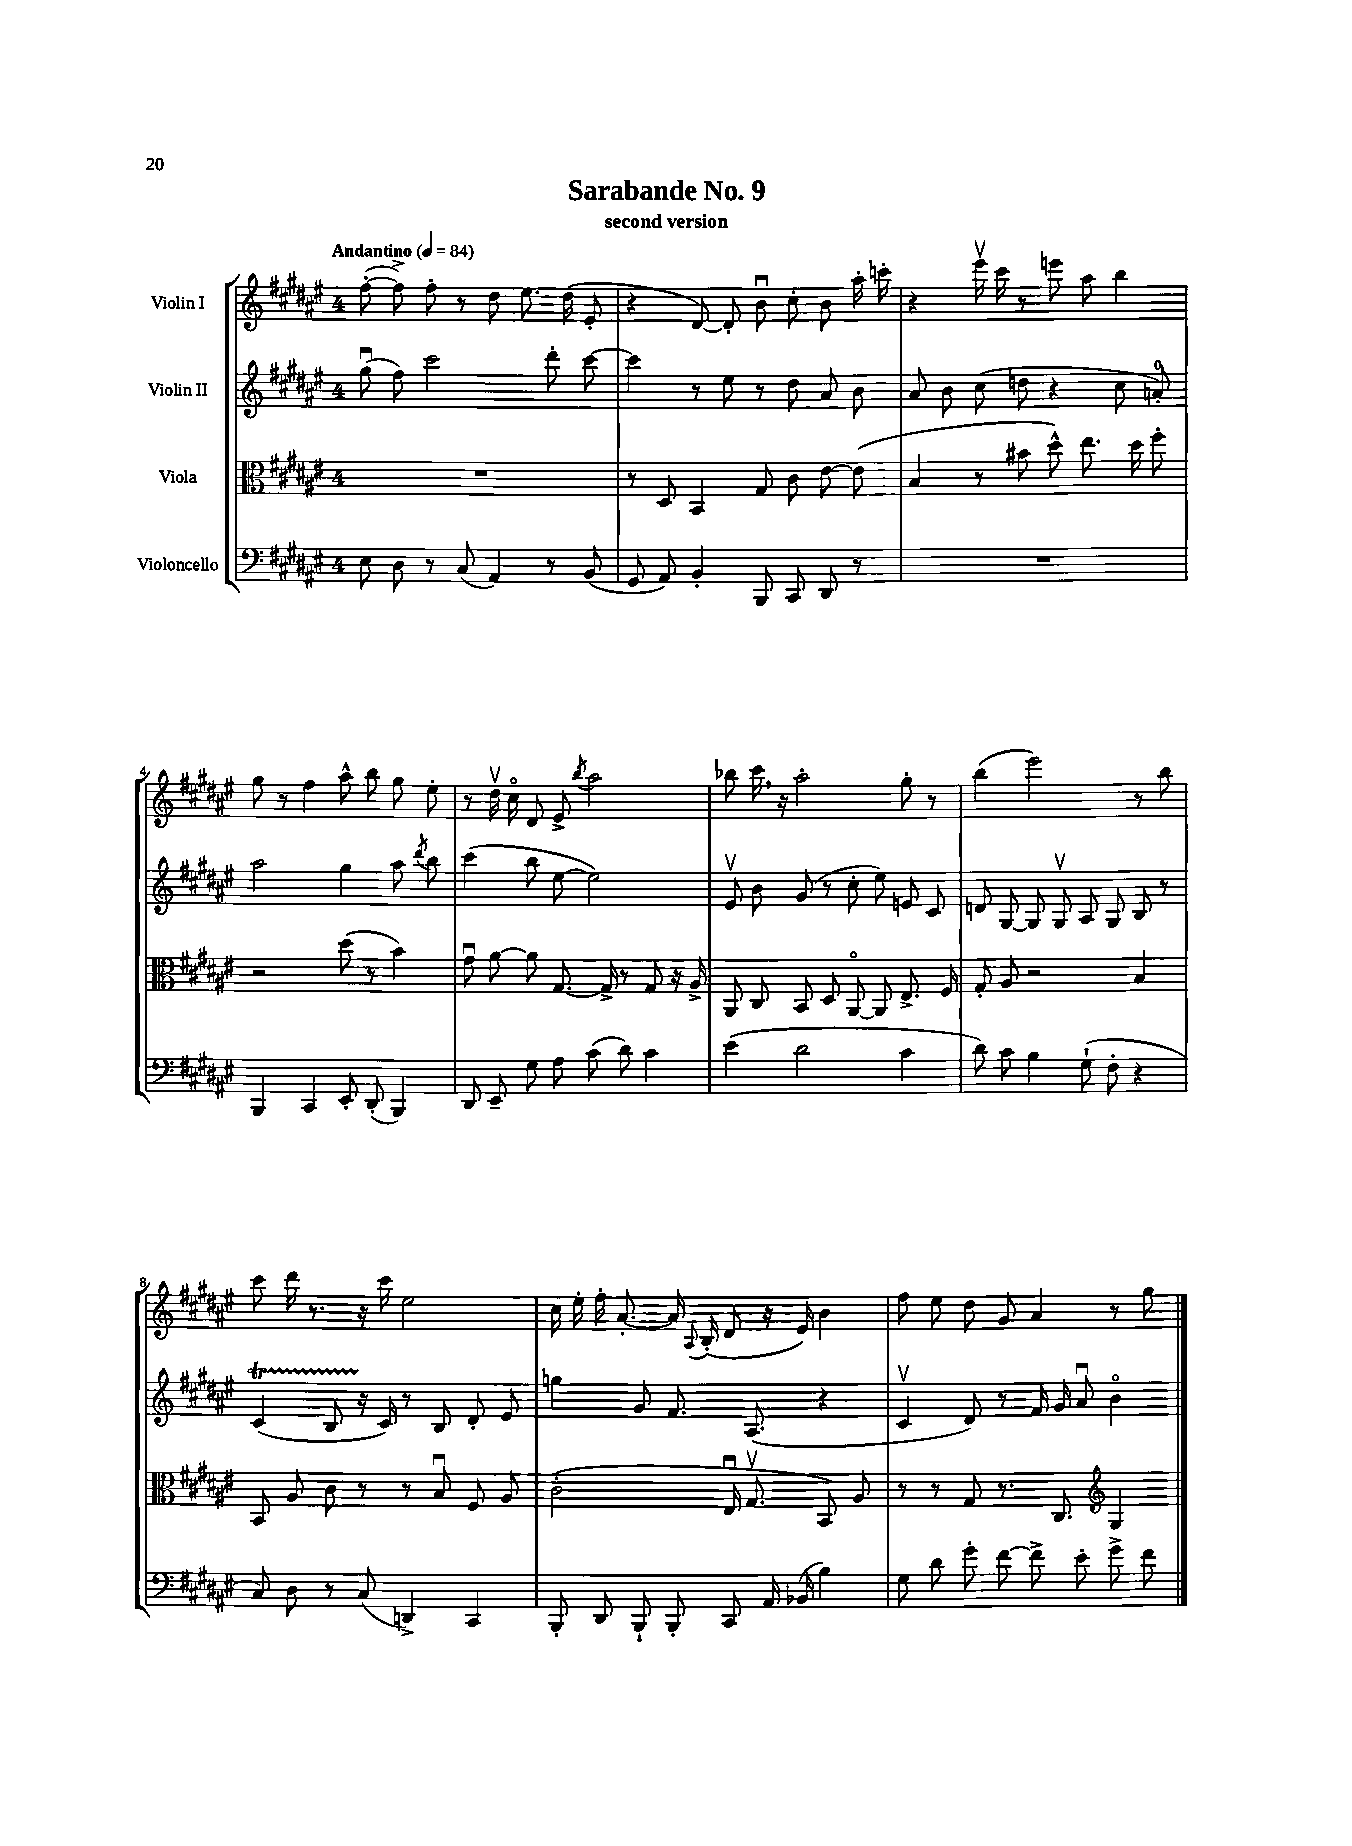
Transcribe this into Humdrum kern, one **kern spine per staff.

**kern	**kern	**kern	**kern
*staff4	*staff3	*staff2	*staff1
*clefF4	*clefC3	*clefG2	*clefG2
*k[f#c#g#d#a#e#]	*k[f#c#g#d#a#e#]	*k[f#c#g#d#a#e#]	*k[f#c#g#d#a#e#]
*M4/4	*M4/4	*M4/4	*M4/4
*MM84	*MM84	*MM84	*MM84
8E#\	1r	(8gg#u\	([8ff#'\
8D#\	.	8ff#\)	8ff#^\])
8r	.	2ccc#\	8ff#'\
(8C#/	.	.	8r
4AA#/)	.	.	8dd#\
.	.	.	8.ee#\
8r	.	8ddd#'\	.
.	.	.	(16dd#\
(8BB/	.	[8ccc#\	8e#'/
=	=	=	=
8GG#/	8r	4ccc#\]	4r
8AA#/)	8D#/	.	.
4BB'/	4BB/	8r	[8d#/)
.	.	8ee#\	8d#'/]
8BBB/	8G#/	8r	8bu\
8CC#/	8c#\	8dd#\	8cc#'\
8DD#/	[8e#\	8a#/	8b\
8r	(8e#\]	8b\	16aa#'\
.	.	.	16ccc'\
=	=	=	=
1r	4B/	8a#/	4r
.	.	8b\	.
.	8r	(8cc#\	16eee#v\
.	.	.	16ccc#\
.	8b#\	8dd\	8r
.	8dd#^^\)	4r	8eee\
.	8.ee#\	.	8aa#\
.	.	8cc#\	4bb\
.	16dd#\	.	.
.	8ff#'\	8a'/)	.
=	=	=	=
4BBB/	2r	2aa#\	8gg#\
.	.	.	8r
4CC#/	.	.	4ff#\
8EE#'/	(8dd#\	4gg#\	8aa#^^\
(8DD#'/	8r	.	8bb\
4BBB/)	4b\)	8aa#\	8gg#\
.	.	8qddd#/	.
.	.	8bb\	8ee#'\
=	=	=	=
8DD#/	8g#u\	(4ccc#\	8r
8EE#~/	[8a#\	.	16dd#v\
.	.	.	16cc#o\
8G#\	8a#\]	8bb\	8d#/
8A#\	[8.G#/	[8ee#\	8e#^/
.	.	.	8qbb/
(8c#\	.	2ee#\])	2aa#\
.	16G#^/]	.	.
8d#\)	8r	.	.
4c#\	8G#/	.	.
.	16r	.	.
.	16A#^/	.	.
=	=	=	=
(4e#\	8AA#/	8e#v/	8bb-\
.	8C#/	8b\	16ccc#\
.	.	.	16r
2d#\	8BB/	(8g#/	2aa#'\
.	8D#/	8r	.
.	[8AA#o/	8cc#'\	.
.	8AA#/]	8ee#\)	.
4c#\	8.E#^/	8e/	8gg#'\
.	.	8c#/	8r
.	16F#/	.	.
=	=	=	=
8d#\)	8G#'/	8d/	(4bb\
8c#\	8A#/	[8G#/	.
4B\	2r	8G#/]	2eee#\)
.	.	8G#v/	.
(8G#`\	.	8A#/	.
8F#'\	.	8G#/	.
4r	4B/	8B/	8r
.	.	8r	8bb\
=	=	=	=
8C#/)	8BB/	(4c#/	8ccc#\
8D#\	8A#/	.	16ddd#\
.	.	.	8.r
8r	8c#\	8B/	.
(8C#/	8r	16r	16r
.	.	16c#/)	16ccc#\
4DD^/)	8r	8r	2ee#\
.	8Bu/	8B/	.
4CC#/	8F#/	8d#'/	.
.	8A#/	8e#/	.
=	=	=	=
8BBB'/	(2c#'\	4gg\	16cc#\
.	.	.	16ee#'\
8DD#/	.	.	16ff#'\
.	.	.	[8.a#'/
8BBB`/	.	8g#/	.
8BBB'/	.	8.f#/	16a#/]
.	.	.	8qqA#/
.	.	.	(16B'/
8CC#/	16E#u/	.	8d#/
.	8.G#v/	(8.A#/	.
16AA#/	.	.	16r
(16BB-/	.	.	16e#/)
4B\)	8BB/)	4r	4b\
.	8A#/	.	.
=	=	=	=
8G#\	8r	4c#v/	8ff#\
8d#\	8r	.	8ee#\
8g#'\	8G#/	8d#/)	8dd#\
[8f#\	8.r	8r	8g#/
8f#^\]	.	16f#/	4a#/
.	8.C#/	16g#/	.
8e#'\	.	8a#u/	.
*	*clefG2	*	*
8g#^\	4G#/	4bo\	8r
8f#\	.	.	8gg#\
==	==	==	==
*-	*-	*-	*-
